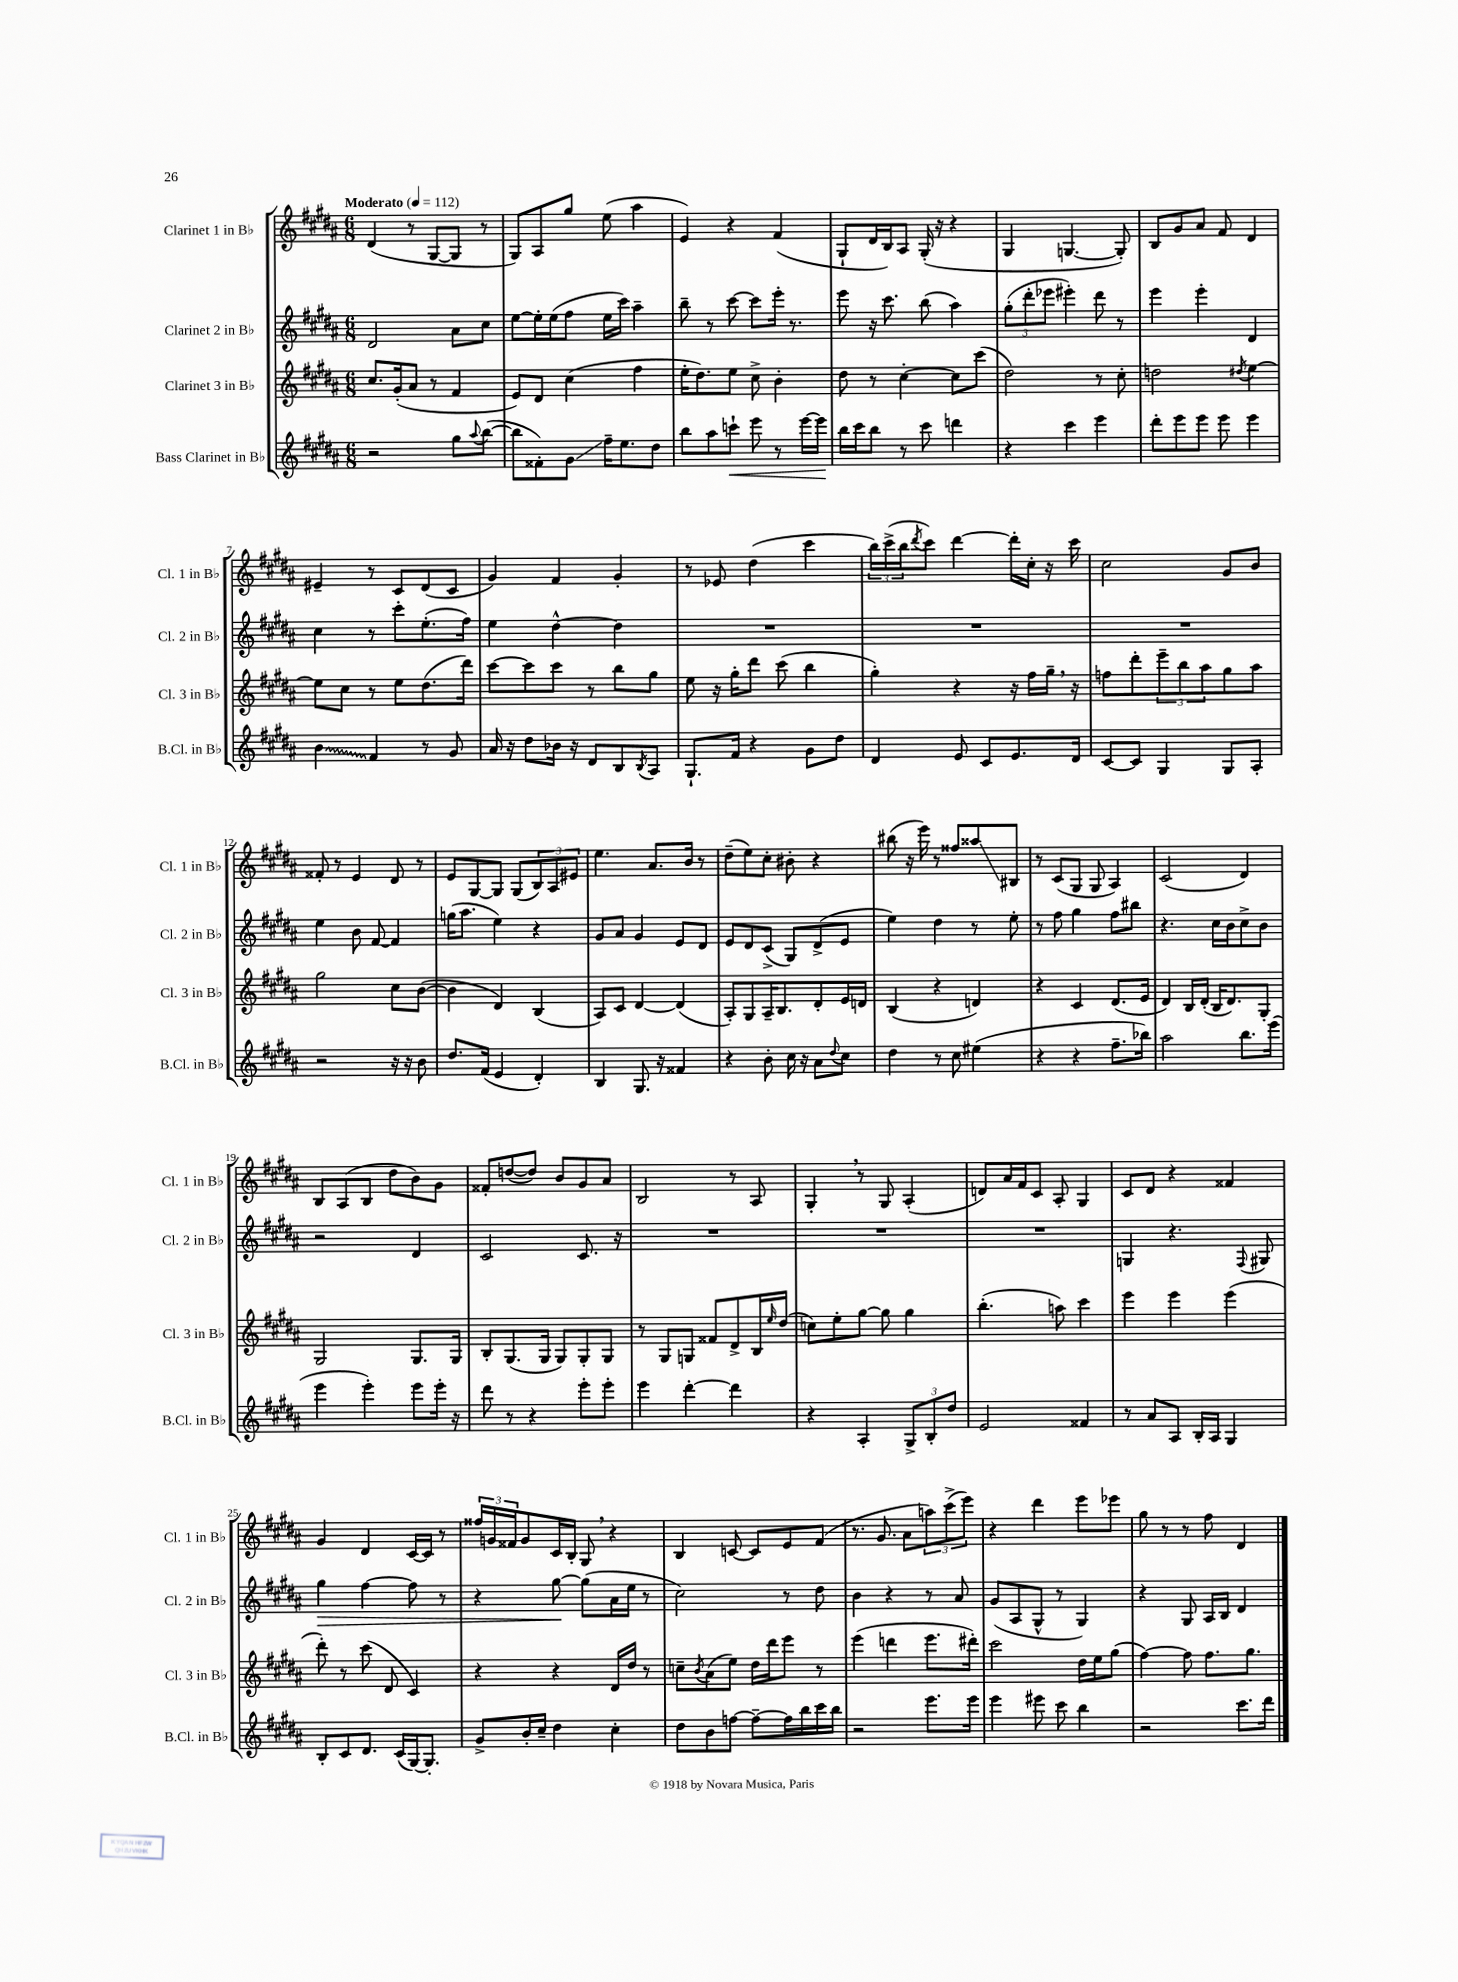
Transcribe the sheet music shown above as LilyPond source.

<<
\new StaffGroup <<
\new Staff = "s0" \with { instrumentName = "Clarinet 1 in Bb" shortInstrumentName = "Cl. 1 in Bb" } {
    \clef treble \key b \major \numericTimeSignature \time 6/8 \tempo "Moderato" 4 = 112
    dis'4( r8 gis8~ gis8 r8 |
    gis8) ais8 gis''8 e''8( ais''4 |
    e'4) r4 fis'4( |
    gis8-! dis'16 b16) ais8 gis16-.( r16 r4 |
    gis4 g4.~ g8-.) |
    b8 gis'8 ais'8 fis'8 dis'4 |
    eis'4-- r8 cis'8 dis'8( cis'8 |
    gis'4) fis'4 gis'4-. |
    r8 ees'8 dis''4( cis'''4 |
    \tuplet 3/2 { b''16) cis'''16->( b''16 } \acciaccatura { dis'''8 } cis'''8) dis'''4~ dis'''16-. cis''16-. r16 cis'''16 |
    cis''2 gis'8 b'8 |
    fisis'8-. r8 e'4 dis'8 r8 |
    e'8 gis8~ gis8 gis8( \tuplet 3/2 { b8) ais8 eis'8 } |
    e''4. ais'8. b'16 r8 |
    dis''8--( e''8) cis''8-. bis'8-. r4 |
    bis''8( r16 e'''16) r8 fisis''8 aisis''8\glissando bis8 |
    r8 cis'8( gis8 gis8 ais4) |
    cis'2( dis'4) |
    b8 ais8( b8 dis''8 b'8) gis'8 |
    fisis'8-. d''8~( d''8) b'8 gis'8 ais'8 |
    b2 r8 ais8 |
    gis4-. \breathe r8 gis8 ais4-.( |
    d'8) ais'16 fis'16 cis'8 ais8-. gis4 |
    cis'8 dis'8 r4 fisis'4 |
    gis'4 dis'4 cis'16~ cis'16 r8 |
    \tuplet 3/2 { fisis''16 g'16 fisis'16 } g'8 cis'16 b16-. gis8 \breathe r4 |
    b4 c'8~ c'8 e'8 fis'8( |
    r8. gis'8. ais'8 \tuplet 3/2 { a''8) cis'''8->( e'''8) } |
    r4 dis'''4 e'''8 ees'''8 |
    gis''8 r8 r8 fis''8 dis'4 \bar "|." |
}
\new Staff = "s1" \with { instrumentName = "Clarinet 2 in Bb" shortInstrumentName = "Cl. 2 in Bb" } {
    \clef treble \key b \major \numericTimeSignature \time 6/8
    dis'2 ais'8 cis''8 |
    e''8~ e''16-. e''16( fis''8 e''16 cis'''16) ais''4-- |
    b''8-- r8 cis'''8~ cis'''8 e'''16-. r8. |
    e'''8 r16 cis'''8. b''8( ais''4) |
    \tuplet 3/2 { gis''8-.( dis'''8-. ees'''8 } eis'''4-.) dis'''8 r8 |
    e'''4 e'''4-. dis'4 |
    cis''4 r8 cis'''8-. e''8.-.( fis''16) |
    e''4 dis''4~-^ dis''4 |
    R2. |
    R2. |
    R2. |
    e''4 b'8 fis'8~ fis'4 |
    g''16( ais''8. e''4) r4 |
    gis'8 ais'8 gis'4 e'8 dis'8 |
    e'8 dis'8 cis'8->( gis8) dis'8->( e'8 |
    e''4) dis''4 r8 e''8-. |
    r8 fis''8 gis''4 fis''8 bis''8 |
    r4. cis''16 b'16 cis''8-> b'8 |
    r2 dis'4 |
    cis'2 cis'8. r16 |
    R2. |
    R2. |
    R2. |
    g4 r4. \appoggiatura { fis8 } gis8 |
    gis''4\> fis''4~ fis''8 r8 |
    r4 gis''8~\! gis''8( ais'16 e''16 r8 |
    cis''2) r8 dis''8 |
    b'4 r4 r8 ais'8 |
    gis'8( ais8 gis8-^ r8 gis4) |
    r4 gis8 ais16 b16 dis'4 \bar "|." |
}
\new Staff = "s2" \with { instrumentName = "Clarinet 3 in Bb" shortInstrumentName = "Cl. 3 in Bb" } {
    \clef treble \key b \major \numericTimeSignature \time 6/8
    cis''8. gis'16-.( ais'8 r8 fis'4 |
    e'8) dis'8 cis''4( fis''4 |
    e''16-. dis''8.) e''8 cis''8-> b'4-. |
    dis''8 r8 cis''4~-. cis''8 cis'''8( |
    dis''2) r8 cis''8-. |
    d''2 \acciaccatura { dis''8 } e''4~ |
    e''8 cis''8 r8 e''8 dis''8.( dis'''16) |
    cis'''8~ cis'''8 cis'''8 r8 b''8 gis''8 |
    e''8 r16 gis''16-. dis'''8 cis'''8( b''4 |
    gis''4-.) r4 r16 fis''16 gis''16-- \breathe r16 |
    f''8 dis'''8-. \tuplet 3/2 { e'''8-- b''8 ais''8 } gis''8 ais''8 |
    gis''2 cis''8 b'8~( |
    b'4 dis'4) b4( |
    ais8) cis'8 dis'4~ dis'4( |
    ais8-.) gis8 ais16-- b8. dis'8-. e'16 d'16 |
    b4( r4 d'4) |
    r4 cis'4 dis'8.( e'16 |
    dis'4) b16 dis'16-.( b16 dis'8.) gis8-. |
    gis2 gis8. gis16 |
    b8-. gis8.( gis16 gis8) gis8-. gis8 |
    r8 gis8 g8 fisis'8 dis'8-> b16 \grace { e''16 } dis''16( |
    c''8) e''8-. gis''8~ gis''8 gis''4 |
    b''4.-.( a''8) cis'''4 |
    e'''4 e'''4 e'''4( |
    dis'''8-.) r8 cis'''8( dis'8 cis'4) |
    r4 r4 dis'16 dis''16 r8 |
    c''8-- \acciaccatura { b'8 } ais'8( e''8) dis''16 dis'''16 e'''8 r8 |
    e'''4( d'''4 e'''8. dis'''16-.) |
    cis'''2 dis''16 e''16 gis''8( |
    fis''4~) fis''8 fis''8. gis''8. \bar "|." |
}
\new Staff = "s3" \with { instrumentName = "Bass Clarinet in Bb" shortInstrumentName = "B.Cl. in Bb" } {
    \clef treble \key b \major \numericTimeSignature \time 6/8
    r2 gis''8 \appoggiatura { ais''8 } b''8~( |
    b''8 fisis'8-.) gis'8\glissando fis''16-- e''8. dis''8 |
    b''8 ais''8 c'''8-!\< e'''8 r8 e'''16~ e'''16\! |
    b''16 cis'''16 b''8 r8 cis'''8 d'''4 |
    r4 cis'''4 e'''4 |
    dis'''8-. e'''8 e'''8 e'''8 e'''4 |
    \once \override Glissando.style = #'zigzag b'4\glissando fis'4 r8 gis'8 |
    ais'16 r16 dis''8 bes'16 r16 dis'8 b8 \acciaccatura { b8 } ais8 |
    gis8.-! fis'16 r4 gis'8 dis''8 |
    dis'4 e'8 cis'8 e'8. dis'16 |
    cis'8~ cis'8 gis4 gis8 ais8-. |
    r2 r16 r16 b'8 |
    dis''8. fis'16( e'4 dis'4-.) |
    b4 gis8. r16 fisis'4 |
    r4 b'8-. cis''16 r16 ais'8 \appoggiatura { dis''8 } cis''8 |
    dis''4 r8 cis''8 eis''4( |
    r4 r4 fis''8.-- bes''16) |
    ais''2 b''8. e'''16( |
    e'''4 e'''4-.) e'''8 e'''16-. r16 |
    dis'''8 r8 r4 e'''8-. e'''8-. |
    e'''4 dis'''4~-. dis'''4 |
    r4 ais4-. \tuplet 3/2 { gis8-> b8-. dis''8 } |
    e'2 fisis'4 |
    r8 ais'8 ais8 b16-. ais16 gis4 |
    b8-. cis'8 dis'8. cis'16( gis16~) gis8.-. |
    gis'8-> b'16-. cis''16-- dis''4 cis''4-. |
    dis''8 b'8 f''8~ f''8~-- f''16 b''16 cis'''16 b''16 |
    r2 e'''8. e'''16 |
    e'''4 eis'''8 cis'''8 b''4 |
    r2 cis'''8. dis'''16 \bar "|." |
}
>>
>>
